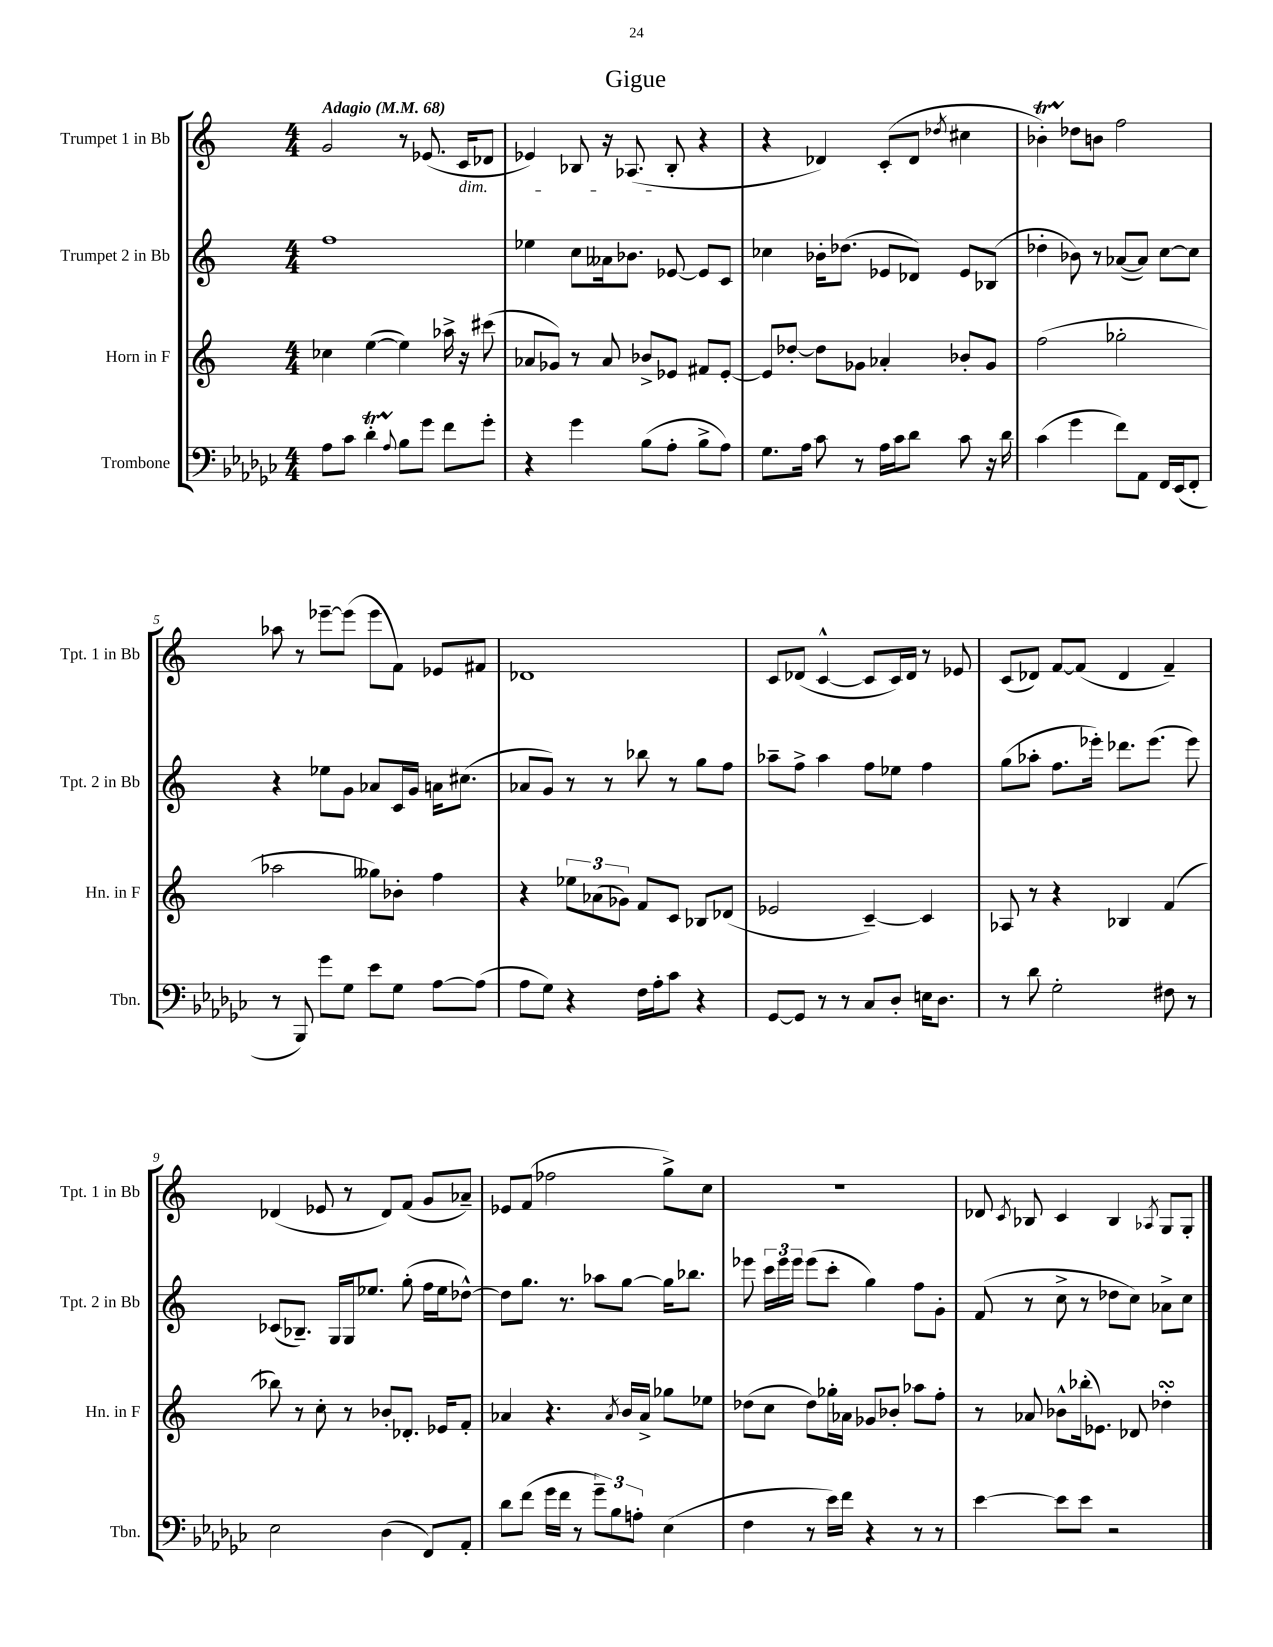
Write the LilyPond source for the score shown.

\header { title = "Gigue" }
<<
\new StaffGroup <<
\new Staff = "s0" \with { instrumentName = "Trumpet 1 in Bb" shortInstrumentName = "Tpt. 1 in Bb" } {
    \clef treble \key c \major \numericTimeSignature \time 4/4 \tempo "Adagio" 4 = 68
    \autoBeamOff g'2 r8 ees'8.( c'16[\dim des'8] |
    ees'4) bes8 r16 aes8.( bes8-.\! r4 |
    r4 des'4) c'8[-.( des'8] \acciaccatura { des''8 } cis''4 |
    bes'4-.\startTrillSpan) des''8[\stopTrillSpan b'8] f''2 |
    aes''8 r8 ees'''8[~-- ees'''8]( ees'''8[ f'8]) ees'8[ fis'8] |
    des'1 |
    c'8[ des'8]( c'4~-^ c'8[ c'16) des'16] r8 ees'8 |
    c'8[( des'8]) f'8[~ f'8]( des'4 f'4--) |
    des'4( ees'8 r8 des'8[) f'8]( g'8[ aes'8]--) |
    ees'8[ f'8]( fes''2 g''8[->) c''8] |
    R1 |
    des'8 \acciaccatura { c'8 } bes8 c'4 bes4 \acciaccatura { aes8 } g8[ g8]-. \bar "|." |
}
\new Staff = "s1" \with { instrumentName = "Trumpet 2 in Bb" shortInstrumentName = "Tpt. 2 in Bb" } {
    \clef treble \key c \major \numericTimeSignature \time 4/4
    \autoBeamOff f''1 |
    ees''4 c''8[ aeses'16 bes'8.] ees'8~ ees'8[ c'8] |
    ces''4 bes'16[-. des''8.]( ees'8[ des'8]) ees'8[ bes8]( |
    des''4-. bes'8) r8 aes'8[~( aes'8]) c''8[~ c''8] |
    r4 ees''8[ g'8] aes'8[ c'16 g'16] a'16[ cis''8.]( |
    aes'8[ g'8]) r8 r8 bes''8 r8 g''8[ f''8] |
    aes''8[-- f''8]-> aes''4 f''8[ ees''8] f''4 |
    g''8[( aes''8]-. f''8.[ ees'''16]-.) des'''8.[ ees'''8.]( ees'''8) |
    ces'8[( bes8.]--) g16[ g16 ees''8.] g''8-.( f''16[ ees''16 des''8]~-^) |
    des''8[ g''8.] r8. aes''8[ g''8]~ g''16[ bes''8.] |
    ees'''8 \tuplet 3/2 { c'''16[ ees'''16 ees'''16] } ees'''8[( c'''8]-. g''4) f''8[ g'8]-. |
    f'8( r8 c''8-> r8 des''8[ c''8]) aes'8[-> c''8] \bar "|." |
}
\new Staff = "s2" \with { instrumentName = "Horn in F" shortInstrumentName = "Hn. in F" } {
    \clef treble \key c \major \numericTimeSignature \time 4/4
    \autoBeamOff ces''4 e''4~( e''4) aes''16-> r16 cis'''8( |
    aes'8[ ges'8]) r8 aes'8 bes'8[-> ees'8] fis'8[ ees'8]~-. |
    ees'8[ des''8]~-. des''8[ ges'8] aes'4-. bes'8[-. ges'8] |
    f''2( ges''2-. |
    aes''2 geses''8[) bes'8]-. f''4 |
    r4 \tuplet 3/2 { ees''8[ aes'8( ges'8]) } f'8[ c'8] bes8[ des'8]( |
    ees'2 c'4~--) c'4 |
    aes8 r8 r4 bes4 f'4( |
    bes''8) r8 c''8-. r8 bes'8[-. des'8.]-. ees'16[ f'8]-. |
    aes'4 r4. \acciaccatura { aes'8 } b'16[ aes'16]-> ges''8[ ees''8] |
    des''8[( c''8] des''8[) ges''16-. aes'16] ges'8[ bes'8]-. aes''8[ f''8]-. |
    r8 aes'8 bes'8[-^ bes''16-.( ees'8.]) des'8 des''4-.\turn \bar "|." |
}
\new Staff = "s3" \with { instrumentName = "Trombone" shortInstrumentName = "Tbn." } {
    \clef bass \key ges \major \numericTimeSignature \time 4/4
    \autoBeamOff aes8[ ces'8] des'4-.\startTrillSpan \appoggiatura { aes8 } bes8[\stopTrillSpan ges'8] f'8[ ges'8]-. |
    r4 ges'4 bes8[( aes8]-. bes8[-> aes8]) |
    ges8.[ aes16] ces'8 r8 aes16[ ces'16 des'8] ces'8 r16 des'16 |
    ces'4( ges'4 f'8[) aes,8] f,16[ ees,16( f,8]-. |
    r8 bes,,8) ges'8[ ges8] ees'8[ ges8] aes8[~ aes8]( |
    aes8[ ges8]) r4 f16[ aes16-. ces'8] r4 |
    ges,8[~ ges,8] r8 r8 ces8[ des8]-. e16[ des8.] |
    r8 des'8 ges2-. fis8 r8 |
    ees2 des4( f,8[) aes,8]-. |
    des'8[ f'8]( ges'16[ f'16] r8 \tuplet 3/2 { ges'8[--) bes8 a8]-. } ees4( |
    f4 r8 ees'16[) f'16] r4 r8 r8 |
    ees'4~ ees'8[ ees'8] r2 \bar "|." |
}
>>
>>
